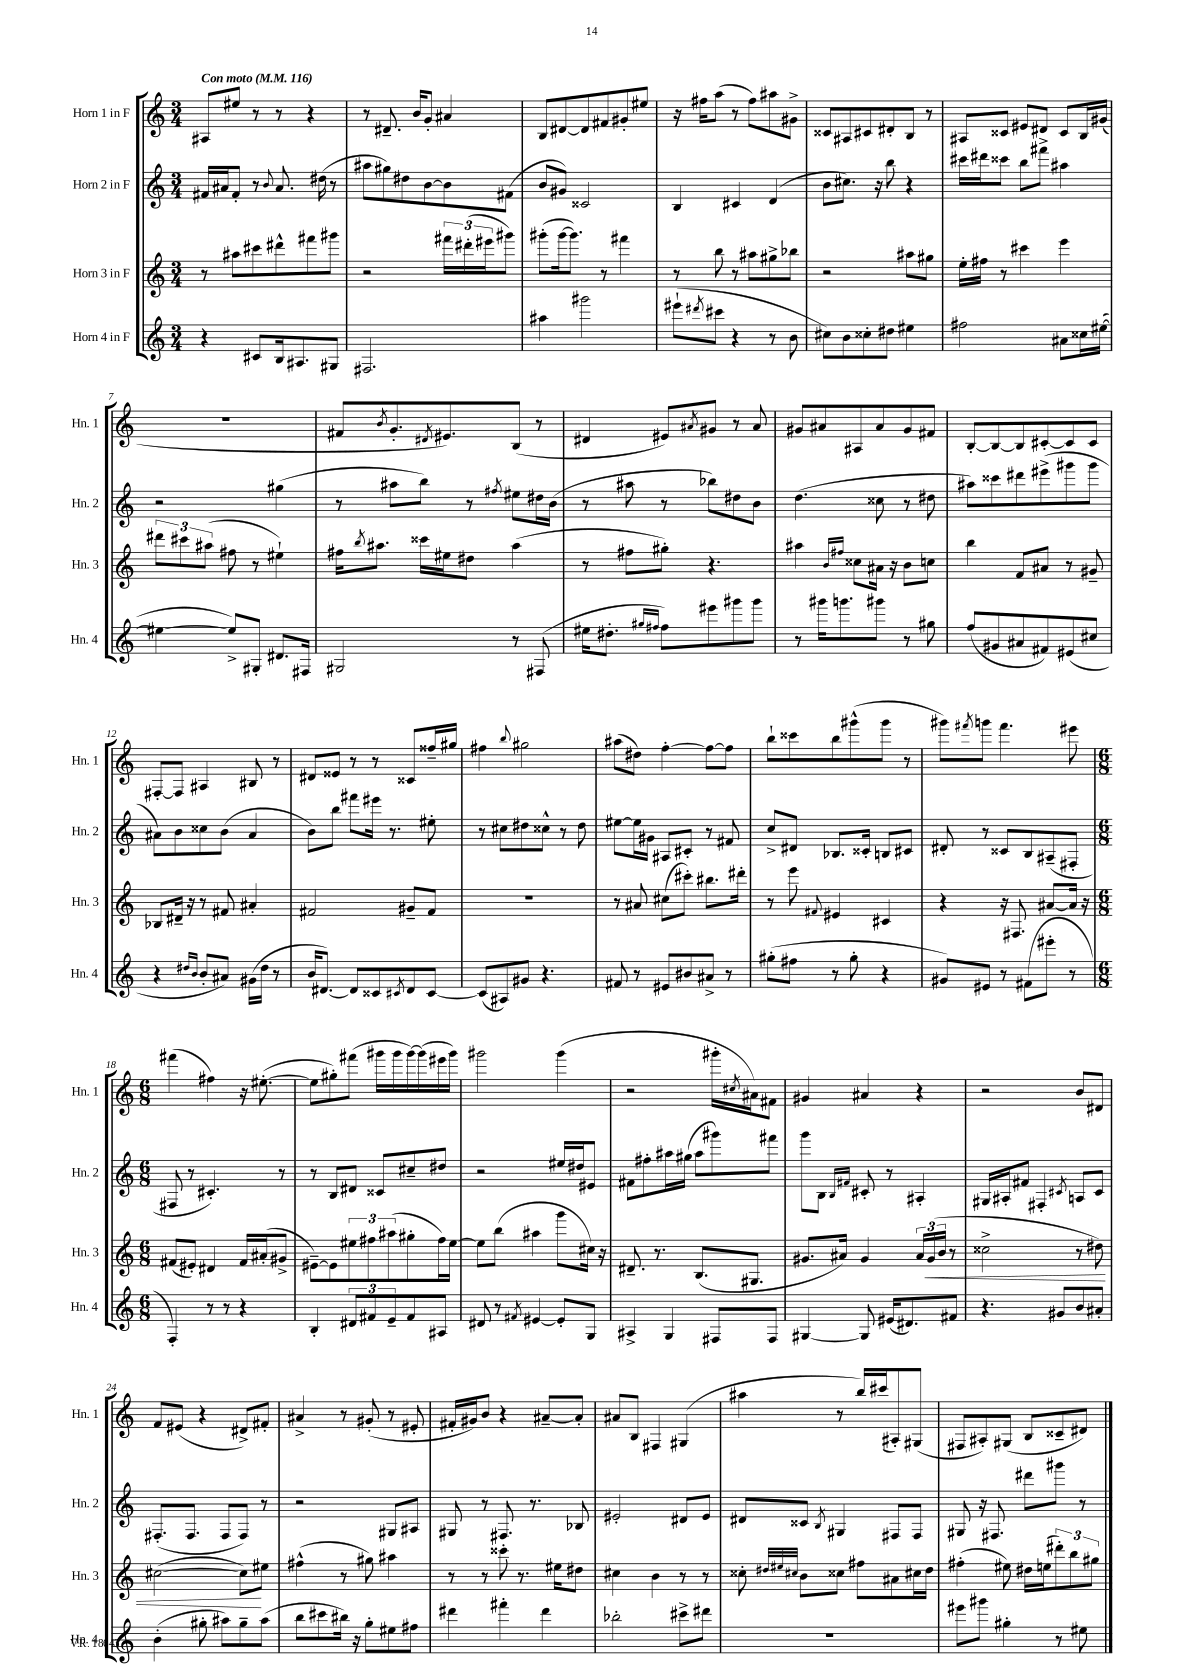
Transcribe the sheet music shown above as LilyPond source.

<<
\new StaffGroup <<
\new Staff = "s0" \with { instrumentName = "Horn 1 in F" shortInstrumentName = "Hn. 1" } {
    \clef treble \key c \major \numericTimeSignature \time 3/4 \tempo "Con moto" 4 = 116
    ais8 eis''8 r8 r8 r4 |
    r8 dis'8.-- b'16 g'8-. ais'4 |
    b8 dis'8~ dis'8 fis'8 gis'8-. eis''8 |
    r16 fis''16 a''8( r8 fis''8) ais''8 gis'8-> |
    cisis'8 ais8 cis'8 dis'8-. b8 r8 |
    ais8 cisis'8 eis'8 dis'8 cisis'8 b16 gis'16( |
    R2. |
    fis'8 \acciaccatura { b'8 } g'8.-. \acciaccatura { dis'8 } eis'8.) b8( r8 |
    dis'4 eis'8) \acciaccatura { ais'8 } gis'8 r8 ais'8 |
    gis'8 ais'8 ais8 ais'8 gis'8 fis'8 |
    b8~-. b8~ b8 cis'8~-. cis'8 cis'8 |
    fis8~-. fis8 ais4 bis8 r8 |
    dis'8 eisis'8 r8 r8 cisis'8 fisis''16-- gis''16 |
    fis''4 \appoggiatura { b''8 } gis''2 |
    ais''8( dis''8) f''4~-. f''8~ f''8 |
    b''8-! cisis'''8 b''8 gis'''8-^( gis'''8 r8 |
    gis'''8) \acciaccatura { fis'''8 } g'''8 fis'''4. eis'''8 |
    \numericTimeSignature \time 6/8 fis'''4( fis''4) r16 eis''8.~-.( |
    eis''8 gis''8-.) fis'''8( gis'''16 gis'''16 gis'''16~) gis'''16( eis'''16 gis'''16) |
    gis'''2 gis'''4( |
    r2 gis'''16-. \acciaccatura { cis''8 } ais'16) fis'8 |
    gis'4 ais'4 r4 |
    r2 b'8 dis'8 |
    f'8 eis'8( r4 dis'8->) fis'8-. |
    ais'4-> r8 gis'8-.( r8 eis'8-. |
    fis'16-. gis'16) b'8 r4 ais'8~-- ais'8-. |
    ais'8 b8 fis4 gis4( |
    ais''4 r8 b''16) cis'''16( ais8-.) gis8( |
    fis8 ais8-.) gis8( b8 cisis'8-- dis'8) \bar "|." |
}
\new Staff = "s1" \with { instrumentName = "Horn 2 in F" shortInstrumentName = "Hn. 2" } {
    \clef treble \key c \major \numericTimeSignature \time 3/4
    fis'16 ais'16 fis'8-. r8 \appoggiatura { b'8 } ais'8. dis''16( r8 |
    ais''8 gis''8) dis''8 b'8~ b'8 fis'8( |
    b'8 gis'8) cisis'2 |
    b4 cis'4 d'4( |
    b'8 cis''8.) r16 b''8 r4 |
    cis'''16 dis'''16 cisis'''8 b''8 fis'''8-> ais''4 |
    r2 gis''4( |
    r8 ais''8 b''8) r8 \acciaccatura { fis''8 } eis''8 dis''16 b'16( |
    r8 ais''8 r8 bes''8) dis''8 b'8 |
    d''4.( cisis''8 r8 dis''8 |
    ais''8) cisis'''8 dis'''8 eis'''8->( gis'''8 gis'''8 |
    ais'8) b'8 cisis''8 b'8( ais'4 |
    b'8) b''8 fis'''8 eis'''16 r8. eis''8-. |
    r8 cis''8 dis''8 cisis''8-^ r8 dis''8 |
    eis''8~ eis''16 gis'16 ais8 cis'8-. r8 fis'8 |
    c''8-> dis'8 bes8. cisis'16-. b8 cis'8 |
    dis'8-. r8 cisis'8 b8 ais8--( fis8-. |
    \numericTimeSignature \time 6/8 fis8 r8 cis'4.-.) r8 |
    r8 b8 dis'8 cisis'8 cis''8-- dis''8 |
    r2 eis''16 dis''16 eis'8 |
    fis'8 fis''8-. ais''16 gis''16( ais''8 gis'''8) fis'''8 |
    g'''8 b8 \grace { b16 fis'16 } cis'8-. r8 ais4-. |
    gis16 ais16-. fis'8 fis4-. \acciaccatura { cis'8 } a8 cis'8 |
    fis8.-.( fis8. fis8 fis8) r8 |
    r2 gis8 ais8 |
    gis8 r8 fis8. r8. bes8 |
    eis'2-. dis'8 eis'8 |
    dis'8 cisis'8 \acciaccatura { b8 } gis4 fis8 fis8 |
    gis8 r16 fis8. dis'''8 gis'''8 r8 \bar "|." |
}
\new Staff = "s2" \with { instrumentName = "Horn 3 in F" shortInstrumentName = "Hn. 3" } {
    \clef treble \key c \major \numericTimeSignature \time 3/4
    r8 ais''8 cis'''8 dis'''8-^ fis'''8 gis'''8 |
    r2 \tuplet 3/2 { fis'''16 dis'''16-.( eis'''16 } gis'''8) |
    gis'''8-.( gis'''16~ gis'''8.) r8 fis'''4 |
    r8 b''8 r8 ais''8 gis''8-> bes''8 |
    r2 ais''8 gis''8 |
    e''16-. fis''16 r8 cis'''4 e'''4 |
    \tuplet 3/2 { dis'''8 cis'''8 ais''8( } fis''8 r8 eis''4-!) |
    fis''16 \acciaccatura { b''8 } ais''8. cisis'''16 eis''16 dis''8 ais''4( |
    r8 fis''8 gis''8-.) r4. |
    ais''4 \grace { b'16 fis''16 } cisis''8 ais'16 r16 b'8 c''8 |
    b''4 f'8 ais'8 r8 gis'8-- |
    bes8 dis'16-- r16 r8 fis'8 ais'4-. |
    fis'2 gis'8-- fis'8 |
    R2. |
    r8 ais'8 cis''8( cis'''8-.) bis''8. dis'''16-. |
    r8 e'''8 \appoggiatura { fis'8 } eis'4 cis'4 |
    r4 r16 fis8. ais'8~ ais'16 r16 |
    \numericTimeSignature \time 6/8 fis'8( eis'8-.) dis'4 fis'16 ais'16-.( gis'8-> |
    eis'8~--) eis'8 \tuplet 3/2 { eis''8 fis''8 ais''8( } gis''8-. fis''16) eis''16~ |
    eis''8 b''8( ais''4 g'''8 cis''16) r16 |
    dis'8.-- r8. b8.( gis8. |
    gis'8. ais'16) gis'4 \tuplet 3/2 { ais'16 gis'16\<( b'16 } r8 |
    cisis''2-> r8 dis''8) |
    cis''2~( cis''8\!) eis''8 |
    fis''4-^( r8 gis''8) ais''4 |
    r8 r8 cisis'''8-. r8. eis''16 dis''8 |
    cis''4 b'4 r8 r8 |
    cisis''8-. \grace { dis''32 eis''32 cis''32 } b'8 cisis''8 fis''8 ais'8 cis''16 dis''16 |
    fis''4-.( eis''8) dis''16 e''16( \tuplet 3/2 { dis'''8-.) b''8 gis''8 } \bar "|." |
}
\new Staff = "s3" \with { instrumentName = "Horn 4 in F" shortInstrumentName = "Hn. 4" } {
    \clef treble \key c \major \numericTimeSignature \time 3/4
    r4 cis'8 b16 ais8. gis8 |
    fis2. |
    ais''4 gis'''2 |
    eis'''8-!( \acciaccatura { dis'''8 } cis'''8 r4 r8 b'8 |
    cis''8) b'8 cisis''8-. dis''8 eis''4 |
    fis''2 ais'8 cisis''16 eis''16~( |
    eis''4~ eis''8->) gis8-. dis'8. fis16 |
    gis2 r8 fis8( |
    eis''16 dis''8.-. \grace { gis''16 fis''16 } fis''8) eis'''8 gis'''8 gis'''8 |
    r8 gis'''16 g'''8. gis'''8 r8 gis''8 |
    f''8( gis'8 ais'8 fis'8) eis'8( cis''8 |
    r4 \grace { dis''16 b'16 } b'8-. ais'8) gis'16( dis''16 r8 |
    b'16 dis'8.~) dis'8 cisis'8 \acciaccatura { cis'8 } dis'8 cis'8~ |
    cis'8( ais8) gis'8 r4. |
    fis'8 r8 eis'8 bis'8 ais'8-> r8 |
    gis''8-.( fis''8 r8 gis''8-. r4 |
    gis'8) eis'8 r8 fis'8( eis'''8-. r8 |
    \numericTimeSignature \time 6/8 f4-.) r8 r8 r4 |
    b4-. \tuplet 3/2 { dis'8 fis'8 e'8-- } fis'8 ais8 |
    dis'8 r8 \acciaccatura { fis'8 } eis'4~ eis'8-. g8 |
    ais4-> g4 fis8 fis8 |
    gis4~ gis8 eis'16( dis'8.) fis'8 |
    r4. gis'8 b'8 ais'8-. |
    b'4-.( gis''8-. ais''8) gis''8-- ais''8( |
    b''8 cis'''8 bis''16) r16 g''8-. eis''8 fis''8 |
    dis'''4 fis'''4-. dis'''4 |
    bes''2-. cis'''8-> dis'''8 |
    R2. |
    eis'''8 gis'''8 gis''4-. r8 eis''8 \bar "|." |
}
>>
>>
